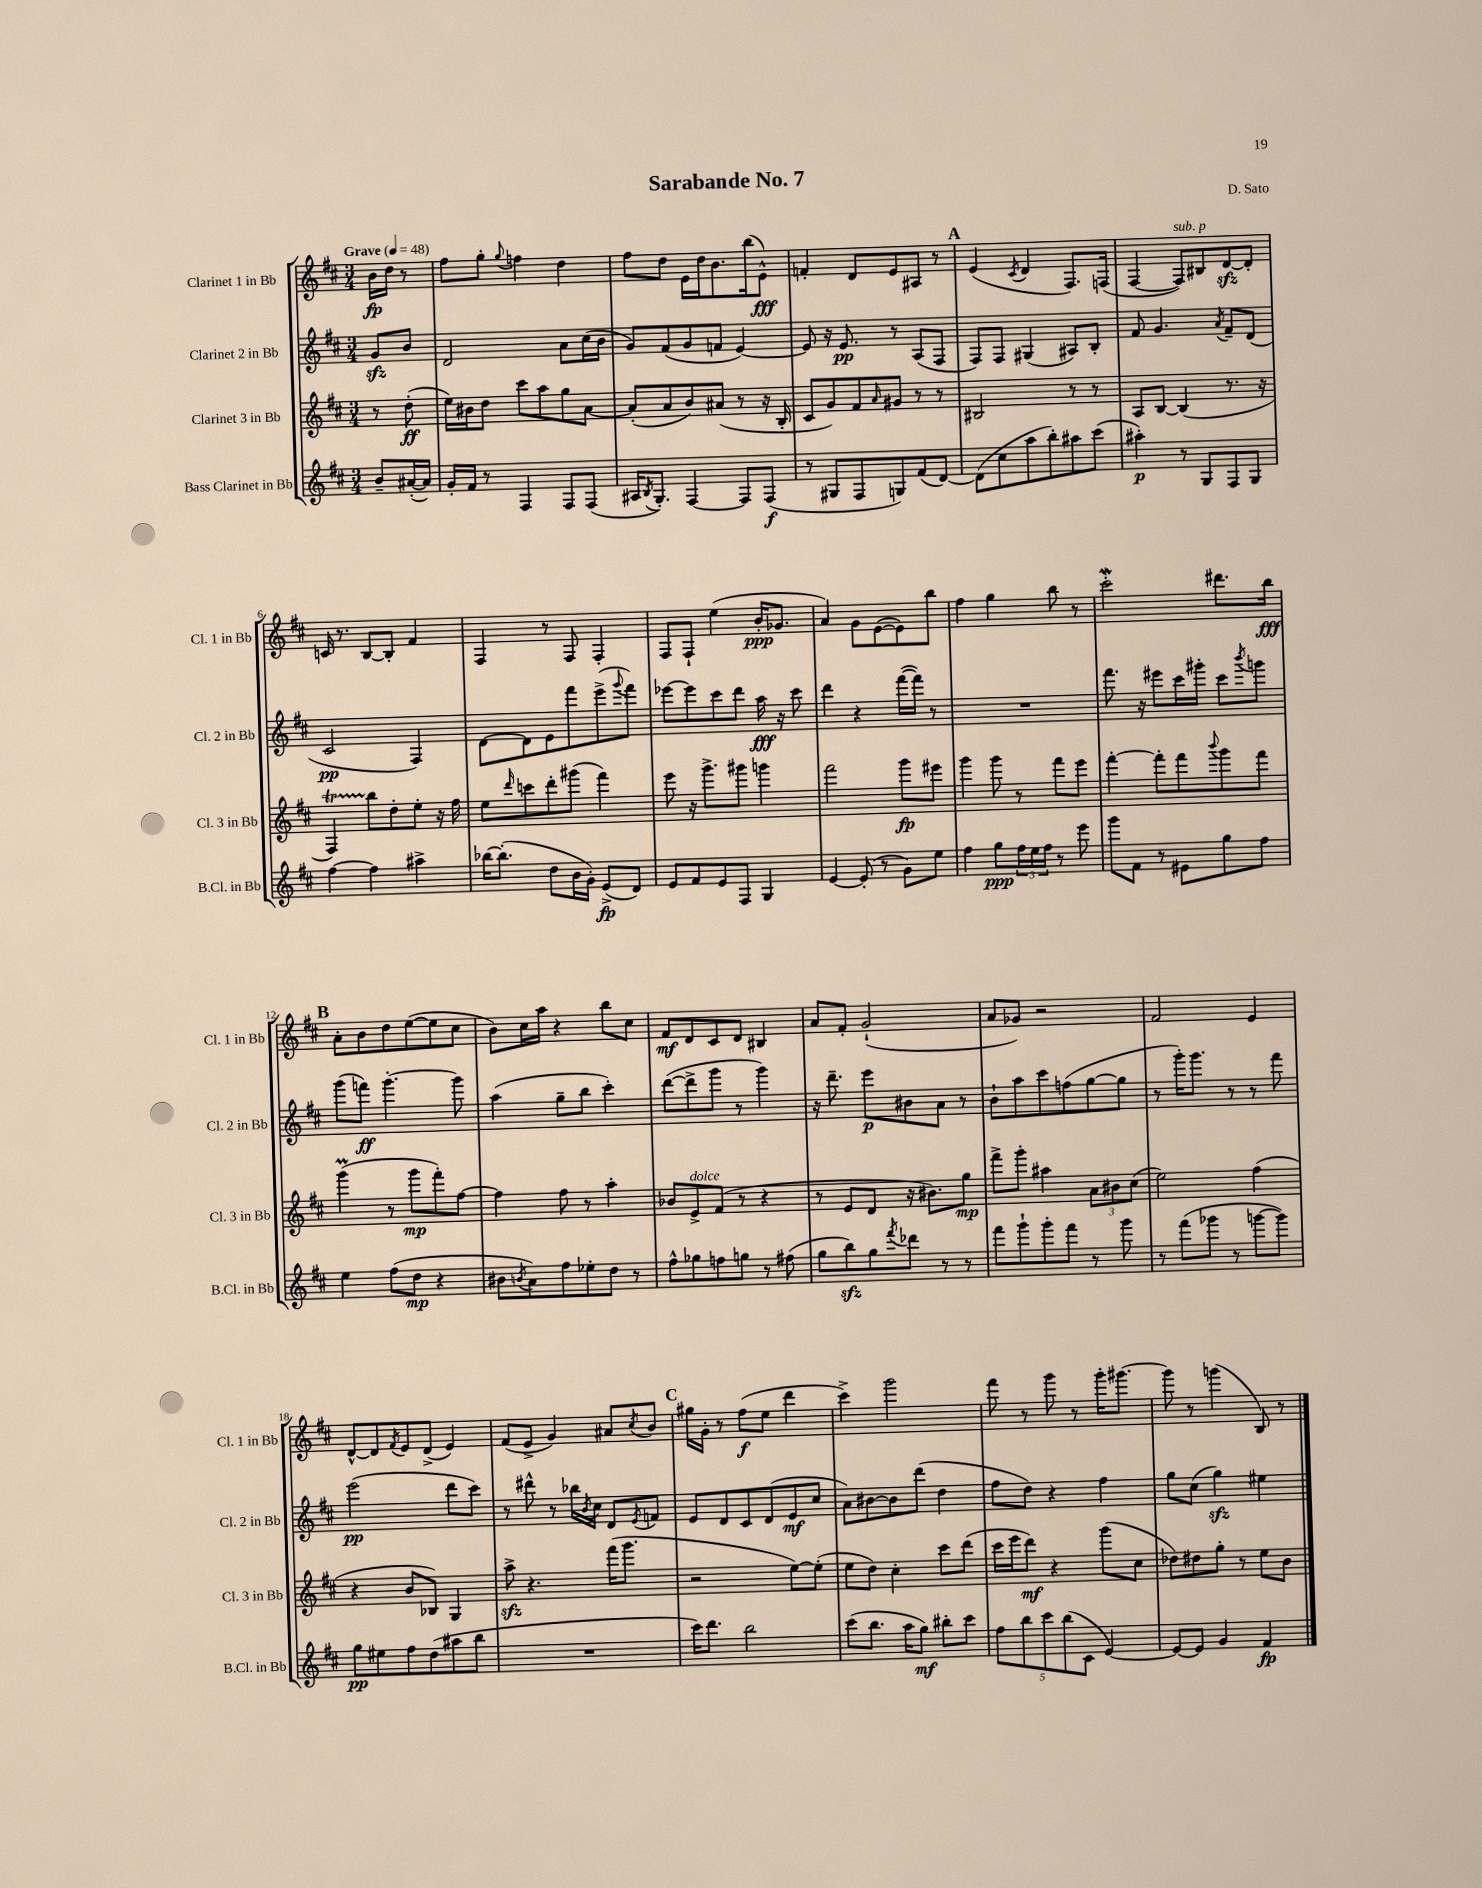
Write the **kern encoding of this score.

**kern	**dynam	**kern	**dynam	**kern	**dynam	**kern	**dynam
*part4	*part4	*part3	*part3	*part2	*part2	*part1	*part1
*staff4	*staff4	*staff3	*staff3	*staff2	*staff2	*staff1	*staff1
*I"Bass Clarinet in Bb	*	*I"Clarinet 3 in Bb	*	*I"Clarinet 2 in Bb	*	*I"Clarinet 1 in Bb	*
*I'B.Cl. in Bb	*	*I'Cl. 3 in Bb	*	*I'Cl. 2 in Bb	*	*I'Cl. 1 in Bb	*
*clefG2	*	*clefG2	*	*clefG2	*	*clefG2	*
*k[f#c#]	*	*k[f#c#]	*	*k[f#c#]	*	*k[f#c#]	*
*M3/4	*	*M3/4	*	*M3/4	*	*M3/4	*
*MM48	*	*MM48	*	*MM48	*	*MM48	*
=	=	=	=	=	=	=	=
!	!	!	!	!	!	!LO:TX:a:B:t=Grave	!
8b~/L	.	8r	.	8gzz/L	.	16b\LL	fp
.	.	.	.	.	.	16dd\JJ	.
([16a#X'/L	.	(8dd'\	ff	8b/J	.	8r	.
16a#/JJ])	.	.	.	.	.	.	.
=1	=1	=1	=1	=1	=1	=1	=1
16g'/LL	.	16ee\LL)	.	2d/	.	8ff#\L	.
16f#/JJ	.	16b#X\J	.	.	.	.	.
8r	.	8dd\J	.	.	.	8gg'\J	.
.	.	.	.	.	.	8qqgg/	.
4F#/	.	8ccc#\L	.	.	.	4ffn\	.
.	.	8aa\	.	.	.	.	.
8F#/L	.	8gg\	.	8a\L	.	4dd\	.
(8F#/J	.	[8a\J	.	(16cc#\L	.	.	.
.	.	.	.	16b\JJ	.	.	.
=2	=2	=2	=2	=2	=2	=2	=2
16A#X/KL	.	(8a'/L]	.	8g/L)	.	8ff#\L	.
8qB/	.	.	.	.	.	.	.
8.G'/J)	.	.	.	.	.	.	.
.	.	8a/	.	(8f#/	.	8dd\J	.
[4F#/	.	8b/)	.	8g/	.	16e\LL	.
.	.	.	.	.	.	16dd\J	.
.	.	(8a#X/J	.	8fn/J	.	8.b\	.
8F#/L]	.	8r	.	[4e/)	.	.	.
.	.	.	.	.	.	(16bb\k	.
(8F#/J	f	16r	.	.	.	8e^^\J)	fff
.	.	16B'/	.	.	.	.	.
=3	=3	=3	=3	=3	=3	=3	=3
8r	.	8c#/L	.	8e/]	.	4fn'/	.
8G#X/L	.	8g/)	.	16r	.	.	.
.	.	.	.	8.e/	pp	.	.
8F#/	.	8f#/	.	.	.	8d/L	.
.	.	16qqa/	.	.	.	.	.
8Gn/)	.	8g#X/J	.	8r	.	8e/	.
(8f#/	.	8r	.	(8A/L	.	8A#X/J	.
[8d/J)	.	8r	.	8F#/J	.	8r	.
!!LO:REH:place=s1:t=A
=4	=4	=4	=4	=4	=4	=4	=4
(8d\L]	.	2B#X/	.	8F#/L)	.	(4e/	.
8cc#\	.	.	.	8F#/J	.	.	.
.	.	.	.	.	.	8qc#/	.
8aa\	.	.	.	(4G#X/	.	4d/	.
8bb'\)	.	.	.	.	.	.	.
8aa#X\	.	8r	.	8A#X/L)	.	8.F#/L)	.
(8ccc#\J	.	8r	.	8B'/J	.	.	.
.	.	.	.	.	.	(16Fn/Jk	.
=5	=5	=5	=5	=5	=5	=5	=5
4aa#X'\)	p	8A/L	.	8f#/	.	[4F#/	.
.	.	[8B/J	.	4.g/	.	.	.
!	!	!	!	!	!	!LO:TX:a:i:t=sub. p	!
8r	.	(4B/]	.	.	.	8F#/L])	.
8G/L	.	.	.	.	.	8B#X/	.
.	.	.	.	8qa/	.	.	.
8F#/	.	8.r	.	8f#~/L	.	[8dzz/	.
8G/J	.	.	.	(8d/J	.	8d'/J]	.
.	.	16r	.	.	.	.	.
!!LO:LB:g=z
=6	=6	=6	=6	=6	=6	=6	=6
[4ff#\	.	4F#t/)	.	2c#/	pp	16cn/	.
.	.	.	.	.	.	8.r	.
4ff#\]	.	8bb\L	.	.	.	[8B/L	.
.	.	8dd'\	.	.	.	8B'/J]	.
4aa#X^\	.	8ee'\J	.	4F#/)	.	4f#/	.
.	.	16r	.	.	.	.	.
.	.	16ff#\	.	.	.	.	.
=7	=7	=7	=7	=7	=7	=7	=7
[16bb-X\KL	.	8ee\L	.	[8d\L	.	4F#/	.
(8.bb-'\J]	.	.	.	.	.	.	.
.	.	16qqddd/	.	.	.	.	.
.	.	8cccn\	.	8d\]	.	.	.
8dd\L	.	8ddd'\	.	8e\	.	8r	.
16b\L	.	(8ggg#X\J	.	8fff#\	.	8F#/	.
16g'\JJ)	.	.	.	.	.	.	.
(8e^/L	fp	4fff#\)	.	(8eee^\	.	4F#'/	.
.	.	.	.	8qqggg/	.	.	.
8d/J)	.	.	.	8fff#\J)	.	.	.
=8	=8	=8	=8	=8	=8	=8	=8
8e/L	.	8eee\	.	[8eee-X\L	.	8F#/L	.
8f#/	.	16r	.	8eee-\]	.	8F#`/J	.
.	.	8.ggg^\L	.	.	.	.	.
8e/	.	.	.	8ccc#\	.	(4ee\	.
8F#/J	.	8ggg#X\J	.	8ddd\J	.	.	.
4G/	.	4gggn\	.	16aa\	fff	16b'/KL	ppp
.	.	.	.	16r	.	8.g-X/J	.
.	.	.	.	8ccc#\	.	.	.
=9	=9	=9	=9	=9	=9	=9	=9
[4e/	.	2fff#\	.	4ddd\	.	4a/)	.
(8e'/]	.	.	.	4r	.	8g\L	.
8r	.	.	.	.	.	([8e\	.
8g\L)	.	8ggg\L	fp	([16fff#\LL	.	8e\])	.
.	.	.	.	16fff#\JJ])	.	.	.
8ee\J	.	8eee#X\J	.	8r	.	8bb\J	.
=10	=10	=10	=10	=10	=10	=10	=10
4ff#\	.	4ggg\	.	2.r	.	4ff#\	.
8gg\L	ppp	8ggg\	.	.	.	4gg\	.
24ff#\L	.	8r	.	.	.	.	.
24ee\	.	.	.	.	.	.	.
24ff#\JJ	.	.	.	.	.	.	.
8r	.	8fff#\L	.	.	.	8bb\	.
8eee\	.	8eee\J	.	.	.	8r	.
=11	=11	=11	=11	=11	=11	=11	=11
8ggg\L	.	[4fff#'\	.	8.fff#\	.	2ccc#W'\	.
8f#\J	.	.	.	.	.	.	.
.	.	.	.	16r	.	.	.
8r	.	8fff#'\L]	.	8eee#X\L	.	.	.
8e#X\L	.	8fff#\	.	16ccc#\L	.	.	.
.	.	.	.	16ggg#X'\JJ	.	.	.
.	.	8qqbbb/	.	.	.	.	.
8gg\	.	8ggg\	.	8ccc#\L	.	8.ddd#X\L	.
.	.	.	.	8qbbb/	.	.	.
8ff#\J	.	8fff#\J	.	8gggn\J	.	.	.
.	.	.	.	.	.	16bb\Jk	fff
!!LO:LB:g=z
!!LO:REH:place=s1:t=B
=12	=12	=12	=12	=12	=12	=12	=12
4ee\	.	(4gggM\	.	(8ggg\L	.	8a'\L	.
.	.	.	.	8fffn\J)	ff	8b\	.
(8ff#\L	.	8r	.	[4.ggg'\	.	8dd\	.
8dd\J	mp	8ggg\L	mp	.	.	([8ee\	.
4r	.	8fff#'\)	.	.	.	8ee\]	.
.	.	[8ff#\J	.	8ggg\]	.	8cc#\J	.
=13	=13	=13	=13	=13	=13	=13	=13
8b#X\L	.	4ff#\]	.	(4aa\	.	8b\L)	.
8qbn/	.	.	.	.	.	.	.
8a\)	.	.	.	.	.	16cc#\L	.
.	.	.	.	.	.	16aa\JJ	.
8ff#\	.	8ff#\	.	8gg~\L	.	4r	.
8ee-X'\	.	8r	.	8bb\J	.	.	.
8dd\J	.	4aa'\	.	4ccc#'\)	.	8bb\L	.
8r	.	.	.	.	.	8cc#\J	.
=14	=14	=14	=14	=14	=14	=14	=14
8ff#^^\L	.	8b-X/L	.	([8ddd\L	.	8f#/L	mf
!	!	!LO:TX:a:i:t=dolce	!	!	!	!	!
8gg-X\	.	8e^/	.	8ddd^\]	.	8d/	.
8ffn\	.	(8f#/J	.	8ggg\J	.	8c#/	.
8ggn\J	.	8r	.	8r	.	8d/J	.
8r	.	4r	.	4ggg\)	.	4B#X/	.
(8ff#X\	.	.	.	.	.	.	.
=15	=15	=15	=15	=15	=15	=15	=15
8gg\L	.	8r	.	16r	.	8a/L	.
.	.	.	.	8.ddd~\	.	.	.
8bbzz\)	.	8e/L	.	.	.	8f#'/J	.
8gg\	.	8d/J	.	8eee\L	p	(2g`/	.
8qfff#/	.	.	.	.	.	.	.
8ddd-X\J	.	16r	.	8b#X\	.	.	.
.	.	8.b#X\L)	.	.	.	.	.
8r	.	.	.	8a\J	.	.	.
8r	.	8gg\J	mp	8r	.	.	.
=16	=16	=16	=16	=16	=16	=16	=16
8fff#\L	.	8fff#^\L	.	8b`\L	.	8a/L	.
8ggg`\	.	8ggg'\J	.	8aa\	.	8g-X/J)	.
8ggg'\	.	4aa#X\	.	8ccc#\	.	2r	.
8fff#\J	.	.	.	(8ffn\	.	.	.
8r	.	12a\L	.	[8gg\	.	.	.
.	.	12b#X\	.	.	.	.	.
8ggg\	.	.	.	8gg\J]	.	.	.
.	.	(12cc#\J	.	.	.	.	.
=17	=17	=17	=17	=17	=17	=17	=17
8r	.	2ee\)	.	8r	.	2f#/	.
(8fff#\L	.	.	.	16ggg'\KL)	.	.	.
.	.	.	.	8.ggg\J	.	.	.
8ggg-X\J	.	.	.	.	.	.	.
8r	.	.	.	8r	.	.	.
[8gggn\L	.	(4ff#\	.	8r	.	4e/	.
8ggg\J])	.	.	.	8fff#\	.	.	.
!!LO:LB:g=z
=18	=18	=18	=18	=18	=18	=18	=18
8gg\L	pp	4r	.	(2eee\	pp	[8d^^/L	.
8ee#X\	.	.	.	.	.	8d/]	.
.	.	.	.	.	.	8qf#/	.
8ff#\	.	8b/L	.	.	.	8e/	.
(8dd\	.	8B-X/J)	.	.	.	(8d^/J	.
8aa#X\	.	4G/	.	8ddd\L	.	4e/)	.
8bb\J	.	.	.	8ccc#\J)	.	.	.
=19	=19	=19	=19	=19	=19	=19	=19
2.r	.	8aazz^\	.	8r	.	(8f#/L	.
.	.	4.r	.	8ddd#X^^\	.	8e^/J	.
.	.	.	.	8r	.	4g/)	.
.	.	.	.	16bb-X\LL	.	.	.
.	.	.	.	8qb/	.	.	.
.	.	.	.	16cc#\JJ	.	.	.
.	.	(16fff#\KL	.	8d/L	.	8a#X/L	.
.	.	8.ggg\J	.	.	.	.	.
.	.	.	.	8qe/	.	8qcc#/	.
.	.	.	.	8fn/J	.	8b/J	.
!!LO:REH:place=s1:t=C
=20	=20	=20	=20	=20	=20	=20	=20
16ccc#\KL)	.	2r	.	8e/L	.	16gg#X\LL	.
8.ddd\J	.	.	.	.	.	16g'\JJ	.
.	.	.	.	8d/	.	8r	.
2bb\	.	.	.	8c#/	.	(8ff#\L	f
.	.	.	.	(8d/	.	8ee\J	.
.	.	[8ee\L)	.	8e/	mf	4ddd\	.
.	.	(8ee'\J]	.	8cc#/J	.	.	.
=21	=21	=21	=21	=21	=21	=21	=21
(8ccc#\L	.	8ee\L	.	8a\L)	.	4ccc#^\)	.
8.bb\J	.	8dd\J)	.	[8b#X\	.	.	.
.	.	4cc#'\	.	8b#\]	.	2ggg\	.
16aa\KL	.	.	.	.	.	.	.
8gg\J)	mf	.	.	(8ddd\J	.	.	.
8bb#X'\L	.	8ccc#\L	.	4dd\	.	.	.
8ccc#\J	.	(8ddd\J	.	.	.	.	.
=22	=22	=22	=22	=22	=22	=22	=22
10ff#\L	.	16ccc#\LL	.	8ff#\L	.	8fff#\	.
.	.	16eee\J	.	.	.	.	.
10bb\	.	.	.	.	.	.	.
.	.	8ddd\J)	mf	8dd\J)	.	8r	.
10ccc#\	.	.	.	.	.	.	.
.	.	4r	.	4r	.	8ggg\	.
(10bb\	.	.	.	.	.	.	.
.	.	.	.	.	.	8r	.
10c#\J	.	.	.	.	.	.	.
[4e/)	.	(8ggg\L	.	4ff#\	.	16ggg'\KL	.
.	.	.	.	.	.	[8.ggg#X\J	.
.	.	8cc#\J	.	.	.	.	.
=23	=23	=23	=23	=23	=23	=23	=23
8e/L_	.	8dd-X\L)	.	8gg\L	.	8ggg#\]	.
8e/J]	.	8dd#X\	.	(8cc#\J	.	8r	.
4g/	.	8gg'\J	.	4ggzz\)	.	(4gggn\	.
.	.	8r	.	.	.	.	.
4f#/	fp	8ee\L	.	4ee#X\	.	8B/)	.
.	.	8b\J	.	.	.	8r	.
==	==	==	==	==	==	==	==
*-	*-	*-	*-	*-	*-	*-	*-
